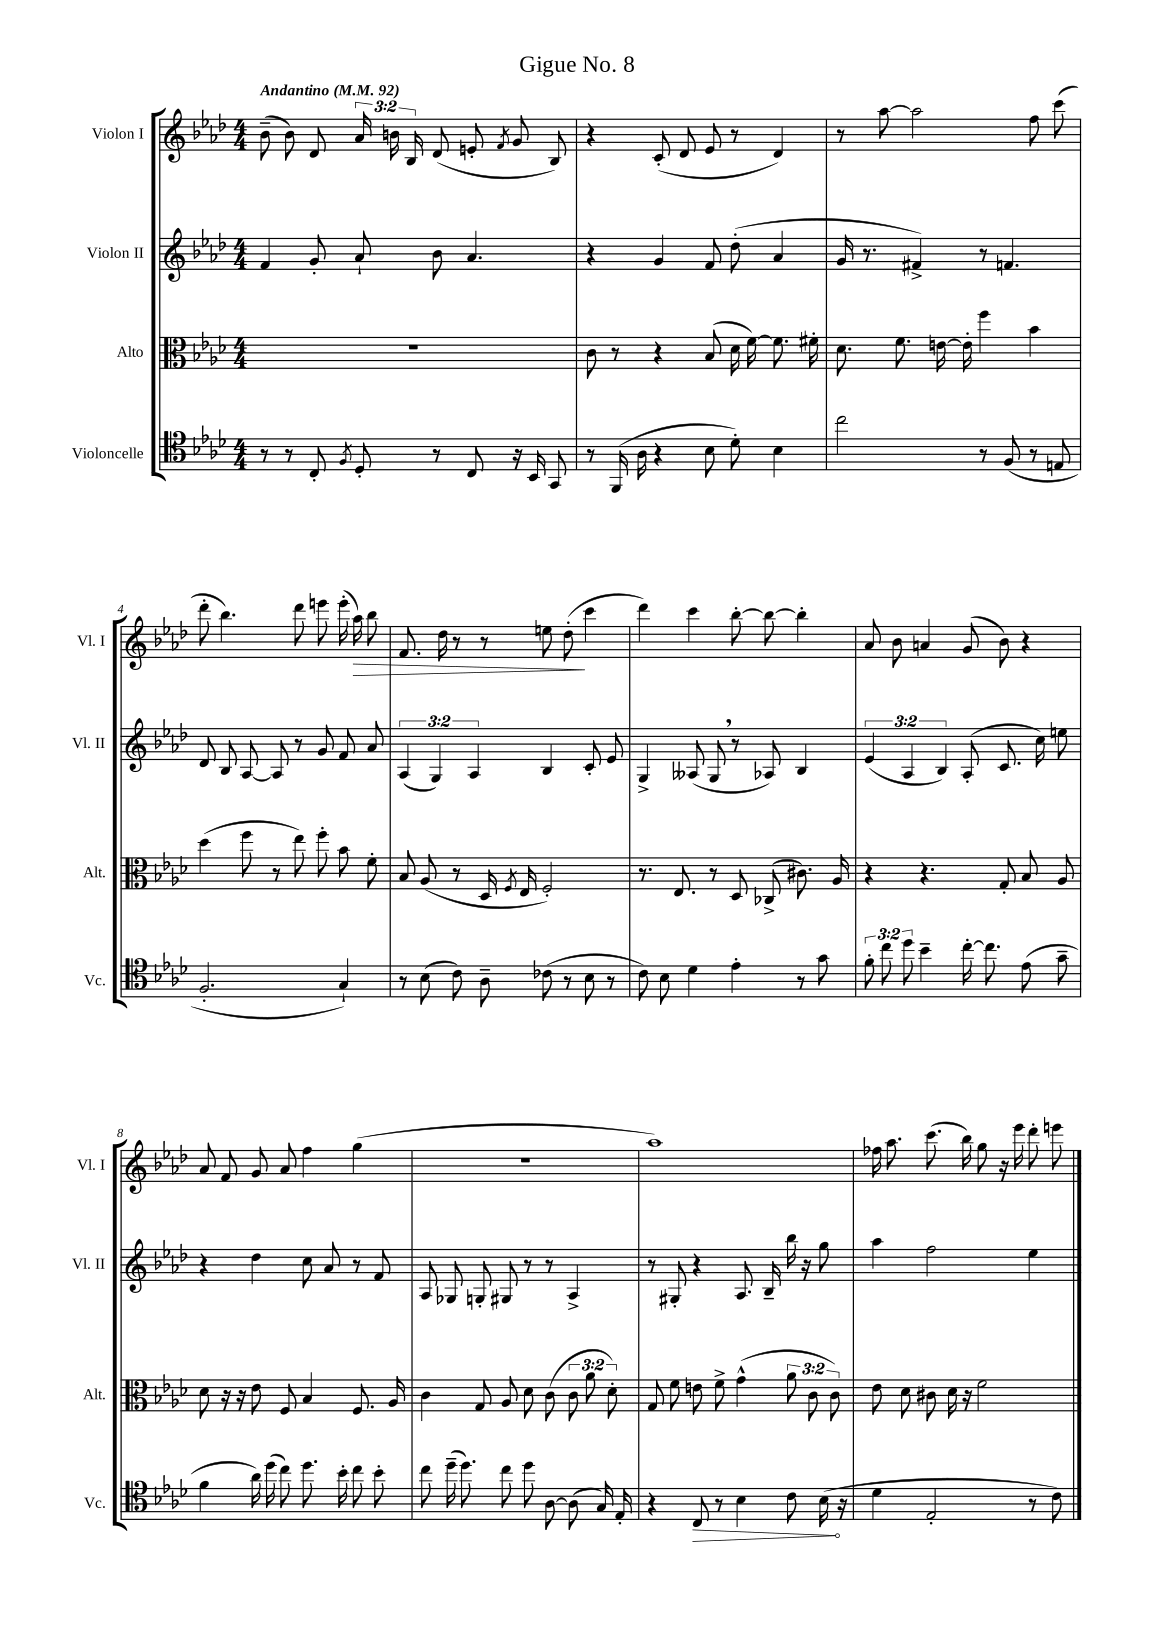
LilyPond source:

\header { title = "Gigue No. 8" }
<<
\new StaffGroup <<
\new Staff = "s0" \with { instrumentName = "Violon I" shortInstrumentName = "Vl. I" } {
    \clef treble \key aes \major \numericTimeSignature \time 4/4 \override Staff.TupletNumber.text = #tuplet-number::calc-fraction-text \tempo "Andantino" 4 = 92
    \autoBeamOff bes'8--( bes'8) des'8 \tuplet 3/2 { aes'16 b'16 bes16 } des'8( e'8-. \acciaccatura { f'8 } g'8 bes8) |
    r4 c'8-.( des'8 ees'8 r8 des'4) |
    r8 aes''8~ aes''2 f''8 c'''8( |
    des'''8-. bes''4.) des'''8 e'''8 e'''16-.( aes''16\>) bes''8 |
    f'8. des''16 r8 r8 e''8 des''8-.\!( c'''4 |
    des'''4) c'''4 bes''8~-. bes''8~ bes''4-. |
    aes'8 bes'8 a'4 g'8( bes'8) r4 |
    aes'8 f'8 g'8 aes'8 f''4 g''4( |
    R1 |
    aes''1) |
    fes''16 aes''8. c'''8.( bes''16) g''8 r16 ees'''16 des'''8-. e'''8 \bar "|." |
}
\new Staff = "s1" \with { instrumentName = "Violon II" shortInstrumentName = "Vl. II" } {
    \clef treble \key aes \major \numericTimeSignature \time 4/4 \override Staff.TupletNumber.text = #tuplet-number::calc-fraction-text
    \autoBeamOff f'4 g'8-. aes'8-! bes'8 aes'4. |
    r4 g'4 f'8 des''8-.( aes'4 |
    g'16 r8. fis'4->) r8 f'4. |
    des'8 bes8 aes8~ aes8 r8 g'8 f'8 aes'8 |
    \tuplet 3/2 { aes4( g4) aes4 } bes4 c'8-. ees'8 |
    g4-> aeses8( g8 \breathe r8 aes8) bes4 |
    \tuplet 3/2 { ees'4( aes4 bes4) } aes8-.( c'8. c''16) e''8 |
    r4 des''4 c''8 aes'8 r8 f'8 |
    aes8 ges8 g8-. gis8 r8 r8 aes4-> |
    r8 gis8-. r4 aes8. bes16-- bes''16 r16 g''8 |
    aes''4 f''2 ees''4 \bar "|." |
}
\new Staff = "s2" \with { instrumentName = "Alto" shortInstrumentName = "Alt." } {
    \clef alto \key aes \major \numericTimeSignature \time 4/4 \override Staff.TupletNumber.text = #tuplet-number::calc-fraction-text
    \autoBeamOff R1 |
    c'8 r8 r4 bes8( des'16 f'16~) f'8. fis'16-. |
    des'8. f'8. e'16~ e'16-. f''4 bes'4 |
    des''4( f''8 r8 ees''8) f''8-. bes'8 f'8-. |
    bes8 aes8( r8 des16 \acciaccatura { f8 } ees16 f2-.) |
    r8. ees8. r8 des8 ces8->( cis'8.) aes16 |
    r4 r4. g8-. bes8 aes8 |
    des'8 r16 r16 ees'8 f8 bes4 f8. aes16 |
    c'4 g8 aes8 des'8 c'8( \tuplet 3/2 { c'8 aes'8 des'8-.) } |
    g8 f'8 e'8 f'8-> g'4-^( \tuplet 3/2 { aes'8 c'8 c'8) } |
    ees'8 des'8 cis'8 des'16 r16 f'2 \bar "|." |
}
\new Staff = "s3" \with { instrumentName = "Violoncelle" shortInstrumentName = "Vc." } {
    \clef tenor \key aes \major \numericTimeSignature \time 4/4 \override Staff.TupletNumber.text = #tuplet-number::calc-fraction-text
    \autoBeamOff r8 r8 c8-. \acciaccatura { f8 } des8-. r8 c8 r16 bes,16 g,8 |
    r8 f,16( aes16 r4 bes8 des'8-.) bes4 |
    c''2 r8 f8( r8 e8 |
    f2.-. g4-!) |
    r8 bes8( c'8) aes8-- ces'8( r8 bes8 r8 |
    c'8) bes8 des'4 ees'4-. r8 g'8 |
    \tuplet 3/2 { f'8-. c''8 des''8 } bes'4-- c''16~-. c''8. ees'8( g'8-- |
    f'4 aes'16) des''16( c''8) des''8. bes'16-. c''8 bes'8-. |
    c''8 des''16--( des''8.) c''8 des''8 aes8~ aes8( g16) ees16-. |
    r4 \once \override Hairpin.circled-tip = ##t c8\> r8 bes4 c'8 bes16\!( r16 |
    des'4 ees2-. r8 c'8) \bar "|." |
}
>>
>>
